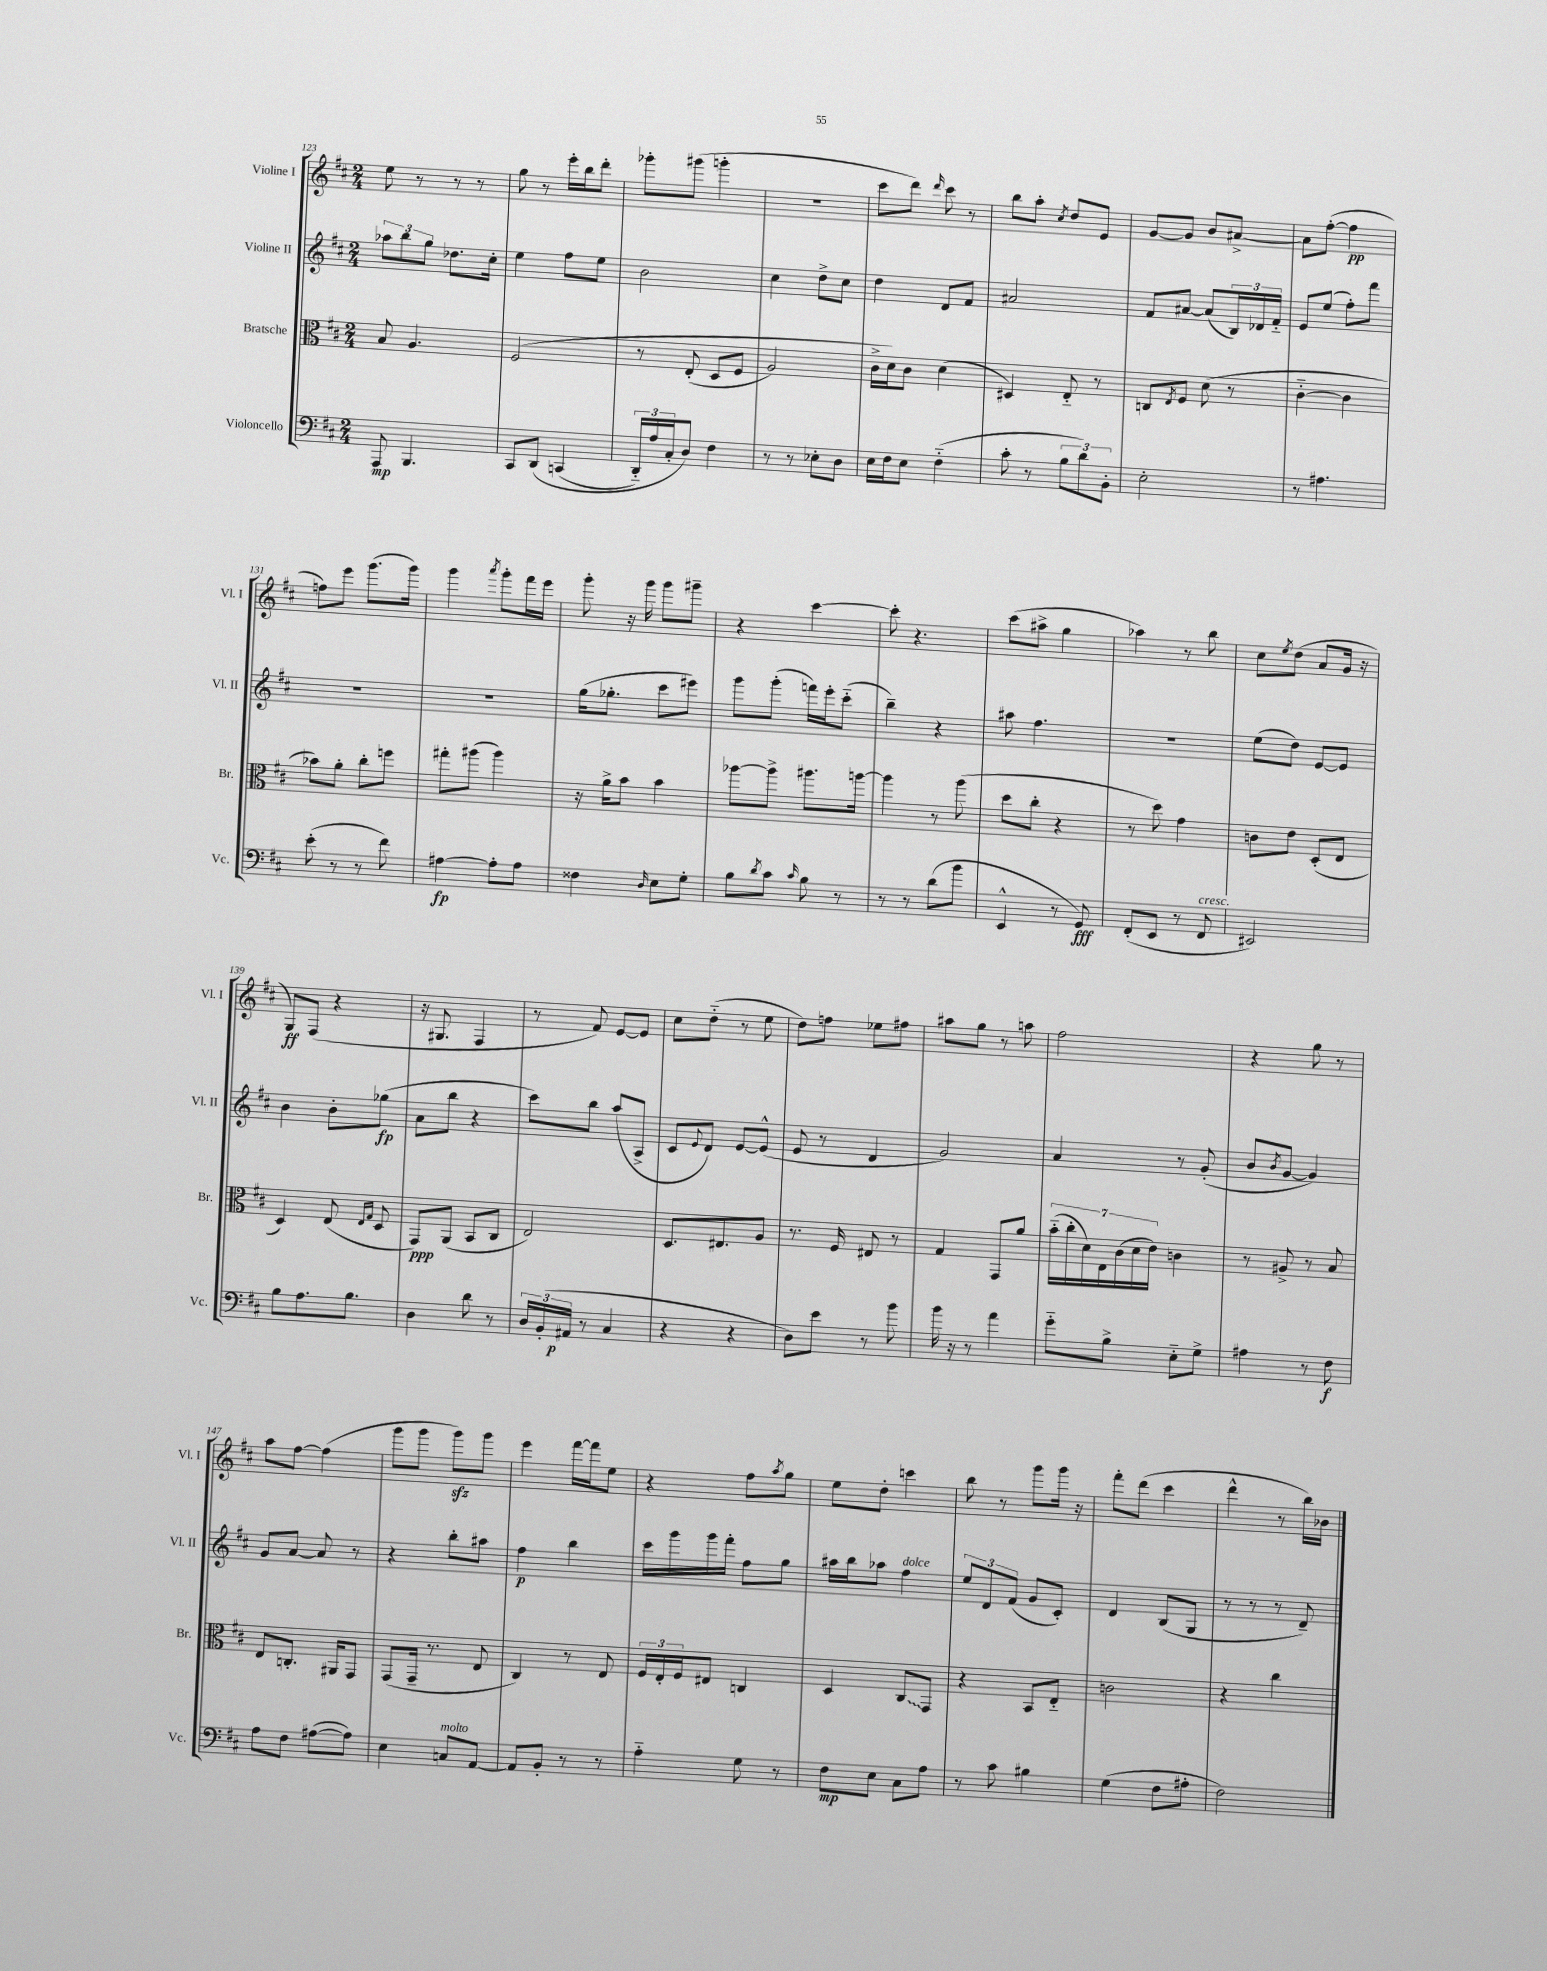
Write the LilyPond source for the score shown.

<<
\new StaffGroup <<
\new Staff = "s0" \with { instrumentName = "Violine I" shortInstrumentName = "Vl. I" } {
    \clef treble \key d \major \numericTimeSignature \time 2/4
    e''8 r8 r8 r8 |
    g''8 r8 e'''16-. b''16 d'''8-. |
    ges'''8-. gis'''8( g'''4-. |
    R2 |
    cis'''8 d'''8) \grace { d'''16 } cis'''8 r8 |
    b''8 a''8-. \acciaccatura { cis''8 } d''8 e'8 |
    g'8~ g'8 b'8 ais'8~-> |
    ais'8 fis''8~-.( fis''4\pp |
    f''8) e'''8 g'''8.( g'''16) |
    g'''4 \acciaccatura { a'''8 } g'''8-. fis'''16 e'''16 |
    g'''8-. r16 g'''16 g'''8 gis'''8-- |
    r4 cis'''4~ |
    cis'''8-. r4. |
    cis'''8( ais''8-> g''4 |
    aes''4) r8 b''8 |
    cis''8 \acciaccatura { e''8 } d''8( a'8 g'16 r16 |
    g8\ff) fis8( r4 |
    r16 gis8. fis4 |
    r8 fis'8) e'8~ e'8 |
    cis''8 d''8-_( r8 e''8 |
    d''8) f''8 ees''8 fis''8 |
    ais''8 g''8 r8 a''8 |
    fis''2 |
    r4 g''8 r8 |
    a''8 fis''8~ fis''4( |
    g'''8 g'''8 g'''8\sfz) g'''8 |
    e'''4 fis'''16~ fis'''16 e''8 |
    r4 fis''8 \acciaccatura { a''8 } g''8 |
    e''8 d''8-. c'''4 |
    b''8 r8 g'''8 g'''16 r16 |
    fis'''8-. d'''8( cis'''4 |
    d'''4-^ r8 b''16) bes'16 \bar "|." |
}
\new Staff = "s1" \with { instrumentName = "Violine II" shortInstrumentName = "Vl. II" } {
    \clef treble \key d \major \numericTimeSignature \time 2/4
    \tuplet 3/2 { aes''8 b''8 g''8 } des''8. cis''16-. |
    e''4 fis''8 e''8 |
    b'2 |
    cis''4 d''8-> cis''8 |
    d''4 d'8 fis'8 |
    ais'2 |
    fis'8 ais'8~ ais'8( \tuplet 3/2 { b16) des'16 fis'16-_ } |
    e'8 e''8( fis''8-.) fis'''8 |
    R2 |
    R2 |
    g''16( ges''8.-. cis'''8 eis'''8) |
    g'''8 g'''8-.( f'''16) e'''16-. cis'''8-_( |
    b''4--) r4 |
    ais''8 fis''4. |
    R2 |
    e''8( d''8) e'8~ e'8 |
    b'4 b'8-. ges''8\fp( |
    a'8 b''8 r4 |
    cis'''8) b''8 a''8( a8-> |
    cis'8 \appoggiatura { e'8 } d'8) e'8~ e'8-^( |
    e'8 r8 d'4 |
    g'2) |
    a'4 r8 g'8-.( |
    b'8 \acciaccatura { b'8 } g'8~ g'4) |
    g'8 a'8~ a'8 r8 |
    r4 b''8-. ais''8 |
    fis''4\p b''4 |
    cis'''16 g'''16 g'''16 fis'''16-. fis''8 g''8 |
    ais''16 b''16 aes''8 fis''4^\markup { \italic "dolce" } |
    \tuplet 3/2 { e''8 d'8 fis'8( } g'8 cis'8-.) |
    d'4 b8( g8 |
    r8 r8 r8 d'8--) \bar "|." |
}
\new Staff = "s2" \with { instrumentName = "Bratsche" shortInstrumentName = "Br." } {
    \clef alto \key d \major \numericTimeSignature \time 2/4
    b8 a4. |
    fis2\( |
    r8 e8-.( d8 fis8 |
    a2) |
    cis'16-> d'16\) cis'8 d'4( |
    dis4) e8-_ r8 |
    c8 \acciaccatura { e8 } fis8 d'8( r8 |
    cis'4~-_ cis'4 |
    bes'8) a'8-. cis''8-. f''8 |
    gis''8-. ais''8( ais''4) |
    r16 a'16-> b'8 b'4 |
    aes''8~ aes''8-> ais''8. a''16~ |
    a''4 r8 a''8( |
    d''8 cis''8-. r4 |
    r8 d''8) g'4 |
    c'8 e'8 d8-.( e8 |
    d4) e8( \grace { e16 g16 } d8 |
    g,8\ppp) a,8( b,8 cis8 |
    e2) |
    d8. eis8. a8 |
    r8. fis16 eis8 r8 |
    g4 g,8 a'8 |
    \tuplet 7/4 { b'16-_( cis''16-. d'16) e16 cis'16( d'16 e'16) } c'4 |
    r8 ais8-> r8 b8 |
    e8 c8.-. ais,16 g,8 |
    g,8( g,16-- r8. e8 |
    cis4) r8 e8 |
    \tuplet 3/2 { fis16 e16-. fis16 } eis8 c4 |
    d4 \once \override Glissando.style = #'zigzag cis8\glissando g,8 |
    r4 b,8 e8-_ |
    c'2 |
    r4 cis''4 \bar "|." |
}
\new Staff = "s3" \with { instrumentName = "Violoncello" shortInstrumentName = "Vc." } {
    \clef bass \key d \major \numericTimeSignature \time 2/4
    a,,8\mp b,,4. |
    cis,8 d,8\( c,4( |
    \tuplet 3/2 { d,16-_) a16 cis16-. } d8\) fis4 |
    r8 r8 ees8-. d8 |
    e16 fis16 e8 fis4-_( |
    cis'8-. r8 \tuplet 3/2 { b8 d'8) b,8-. } |
    e2-. |
    r8 ais4. |
    e'8-.( r8 r8 fis'8) |
    ais4~\fp ais8-. ais8 |
    fisis4 \grace { d16 } e8 g8-. |
    b8 \acciaccatura { d'8 } cis'8 \grace { cis'16 } b8 r8 |
    r8 r8 d'8( b'8 |
    e,4-^ r8 g,8\fff) |
    fis,8-.( e,8 r8 fis,8^\markup { \italic "cresc." } |
    eis,2) |
    b8 a8. b8. |
    d4 d'8 r8 |
    \tuplet 3/2 { d16 b,16-.( ais,16\p } r8 cis4 |
    r4 r4 |
    d8) e'8 r8 b'8 |
    b'16 r16 r8 a'4 |
    g'8-_ b8-> e8-_ g8-> |
    ais4 r8 fis8\f |
    a8 fis8 ais8~( ais8) |
    e4 c8^\markup { \italic "molto" } a,8~ |
    a,8 b,8-. r8 r8 |
    a4-_ g8 r8 |
    fis8\mp e8 cis8 a8 |
    r8 cis'8 bis4 |
    g4( fis8 ais8-. |
    fis2) \bar "|." |
}
>>
>>
\layout { \context { \Score currentBarNumber = #123 } }
